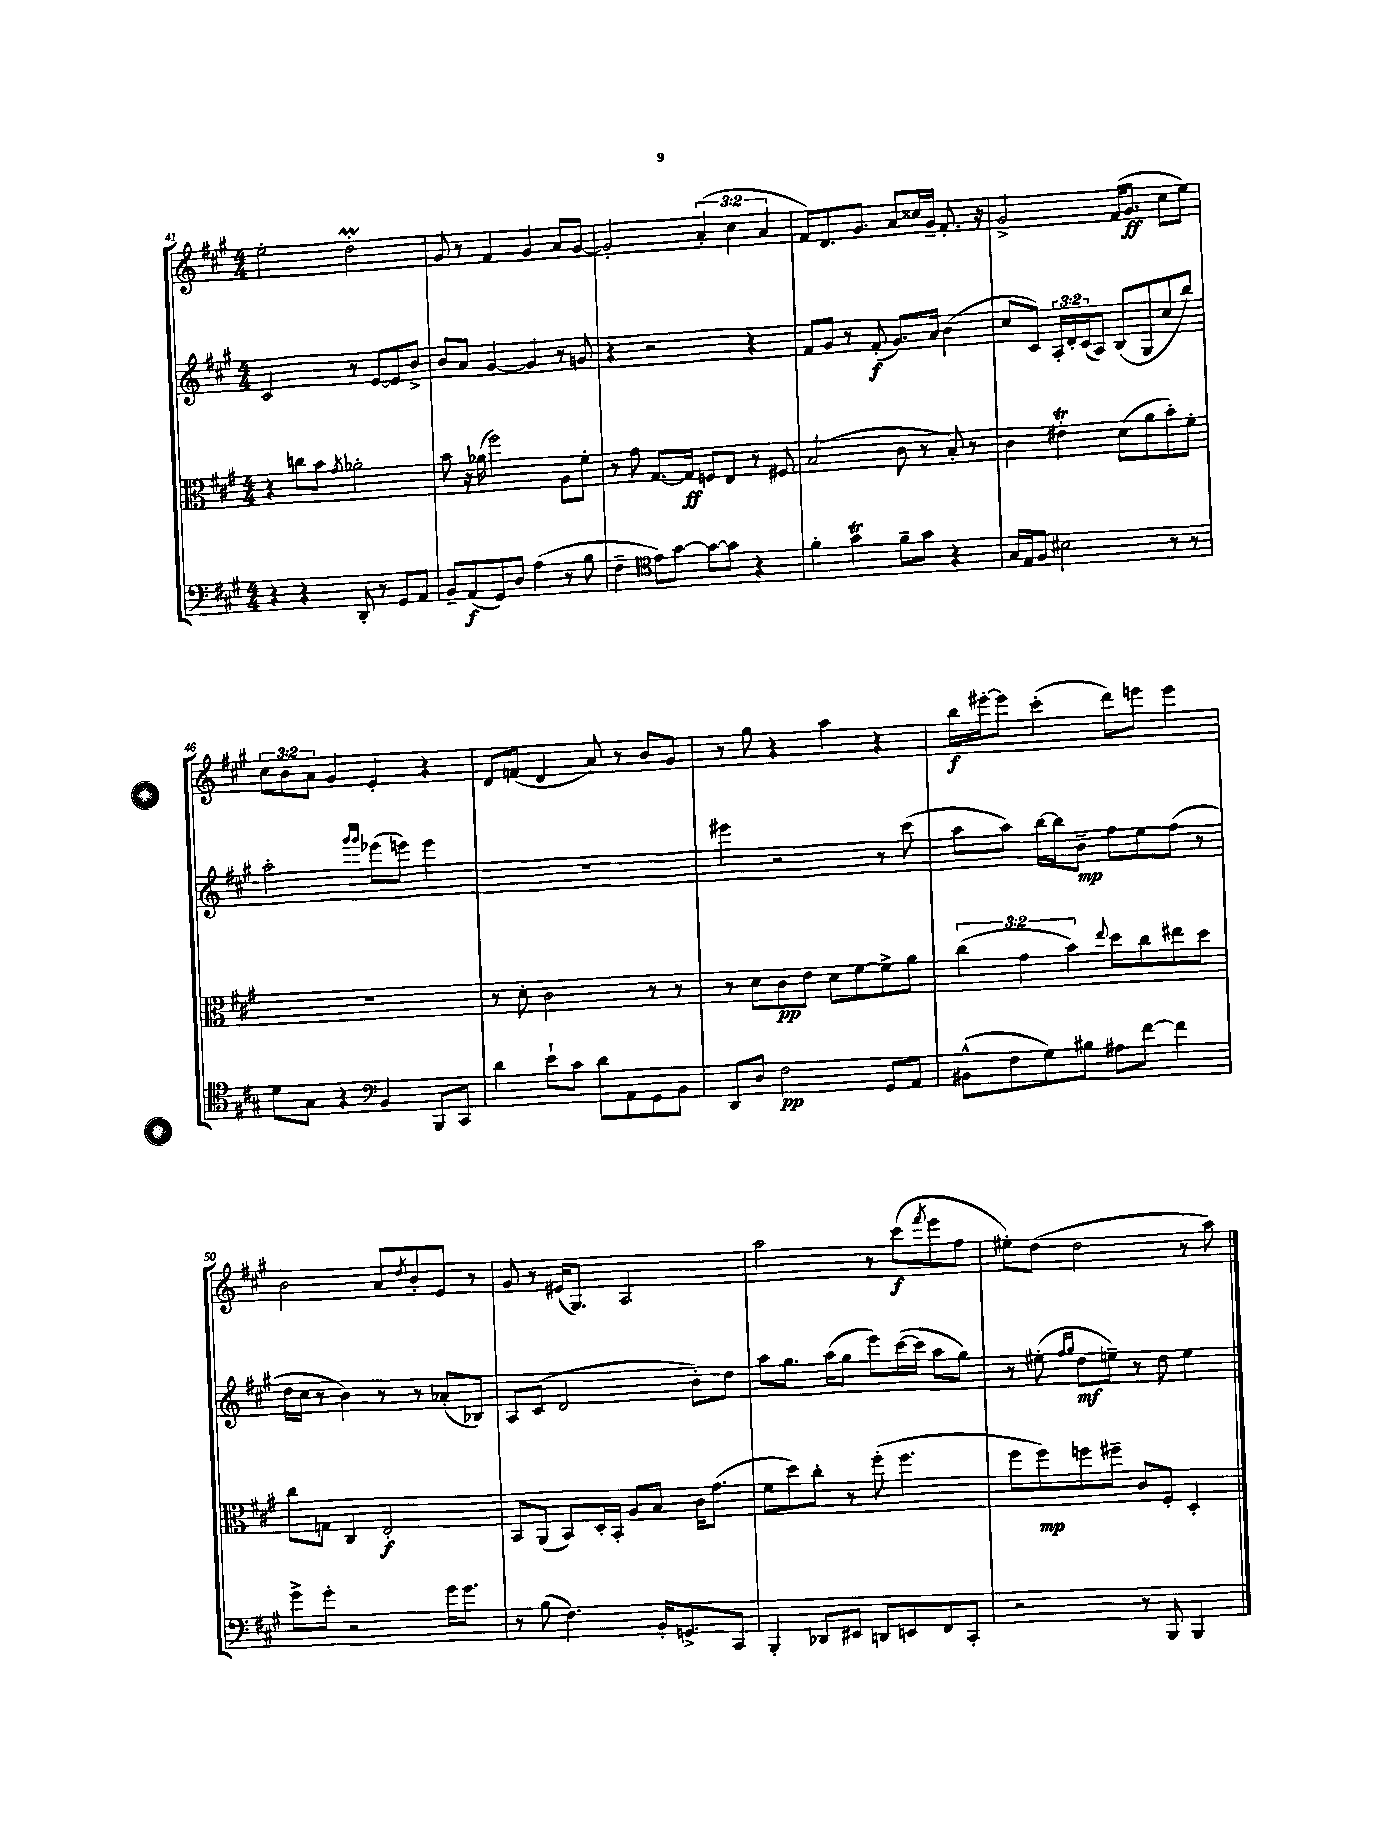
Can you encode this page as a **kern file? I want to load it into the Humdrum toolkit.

**kern	**kern	**kern	**kern
*staff4	*staff3	*staff2	*staff1
*clefF4	*clefC3	*clefG2	*clefG2
*k[f#c#g#]	*k[f#c#g#]	*k[f#c#g#]	*k[f#c#g#]
*M4/4	*M4/4	*M4/4	*M4/4
4r	4r	2c#/	2ee'\
4r	8cc\L	.	.
.	8b\J	.	.
.	8qg#/	.	.
8DD'/	2a-'\	8r	2dd'\
8r	.	[8e/L	.
8GG#/L	.	8e/]	.
8AA/J	.	8b^/J	.
=	=	=	=
8BB~/L	8b\	8b/L	8g#/
(8AA/	16r	8a/J	8r
.	(16a-\	.	.
8GG#/)	2ff#\)	[4g#/	4f#/
8D/J	.	.	.
(4A\	.	4g#/]	4g#/
8r	8A\L	8r	8a/L
8B\	8f#'\J	8g/	[8g#/J
=	=	=	=
4F#~\	8r	4r	2g#'/]
.	8g#\	.	.
*clefC4	*	*	*
8e\L)	[8.G#/L	2r	.
[8g#\J	.	.	.
.	16G#/]Jk	.	.
8g#\_L	8F/L	.	(6a'/
8g#\]J	8E/J	.	.
.	.	.	6cc#\
4r	8r	4r	.
.	.	.	6a/
.	8F#/	.	.
=	=	=	=
4f#'\	(2B/	8f#/L	8f#/L)
.	.	8g#/J	8.d/
4g#\	.	8r	.
.	.	.	8.g#/J
.	.	(8f#'/	.
8f#~\L	8c#\	8.g#/L)	8a/L
8g#\J	8r	.	16cc##/L
.	.	16a/Jk	16g#~/JJ
4r	8B'/)	(4b\	8.f#'/
.	8r	.	.
.	.	.	16r
=	=	=	=
16G#/LL	4c#\	8cc#/L	2g#^/
16E/J	.	.	.
8F#/J	.	8c#/J)	.
2B#\	4e#'\	24A'/LL	.
.	.	24d'/	.
.	.	(24c#/J	.
.	.	8A/J)	.
.	(8d\L	(8B/L	(16f#/LK
.	.	.	8.g#/J
.	8a\	8G#/	.
8r	8b'\)	8cc#/	8cc#\L
8r	8f#'\J	8bb/J)	8ee\J)
=	=	=	=
8d\L	1r	2aa'\	12cc#\L
.	.	.	12b\
8G#\J	.	.	.
.	.	.	12a\J
4r	.	.	4g#/
*clefF4	*	*	*
.	.	16qqggg#/LL	.
.	.	16qqggg#/JJ	.
4BB/	.	(8eee-\L	4e'/
.	.	8eee\J)	.
8BBB/L	.	4eee\	4r
8CC#/J	.	.	.
=	=	=	=
4d\	8r	1r	8d/L
.	8d'\	.	(8f/J
8e`\L	2c#\	.	4d/
8c#\J	.	.	.
8d\L	.	.	8a/)
8AA\	.	.	8r
8GG#\	8r	.	8b/L
8BB\J	8r	.	8g#/J
=	=	=	=
8DD/L	8r	4eee#\	8r
8D/J	8d\L	.	8gg#\
2F#\	8c#\	2r	4r
.	8e\J	.	.
.	8d\L	.	4aa\
.	[8f#\	.	.
8GG#/L	8f#^\]	8r	4r
8AA/J	8a\J	(8ccc#\	.
=	=	=	=
(8BB#^^\L	(6cc#\	8aa\L	16bb\LL
.	.	.	[16eee#'\J
8F#\	.	8aa\J)	8eee#\]J
.	6g#\	.	.
8G#\)	.	[16bb\LL	(4ccc#'\
.	.	16bb\]J	.
.	6b\)	.	.
8B#\J	.	8b~\J	.
.	8qqee/	.	.
8A#\L	8dd\L	8ff#\L	8ddd\L)
[8f#\J	8cc#\	8ee\	8eee\J
4f#\]	8ee#\	(8ff#\J	4eee\
.	8dd\J	8r	.
=	=	=	=
8g#^\L	8cc#\L	16dd\LL	2b\
.	.	16cc#\JJ	.
8g#'\J	8G\J	8r	.
2r	4C#/	4b\)	.
.	2E'/	8r	8a/L
.	.	.	8qdd/
.	.	8r	8b'/
16g#\LK	.	(8a-'/L	8e/J
8.g#\J	.	.	.
.	.	8B-/J)	8r
=	=	=	=
8r	8BB/L	8A/L	8g#/
(8B\	(8AA/J	(8c#/J	8r
4.F#\)	8BB/L)	2d/	(16e#/LK
.	.	.	8.G#/J)
.	16D'/L	.	.
.	16BB'/JJ	.	.
.	8A/L	.	2A/
16BB'/LK	8B/J	.	.
8.GG^/	.	.	.
.	16c#\LK	8b'\L)	.
.	(8.g#\J	.	.
8CC#/J	.	8dd\J	.
=	=	=	=
4BBB'/	8f#\L	8aa\L	2aa\
.	8dd\)	8.gg#\J	.
8DD-/L	8cc#'\J	.	.
.	.	(16aa\LK	.
8EE#/J	8r	8gg#\J	.
8DD/L	(8ff#'\	8eee\L)	8r
8EE/	4.ff#\	([16ccc#\L	(8ccc#\L
.	.	16ccc#\]JJ	.
.	.	.	8qfff#/
8FF#/	.	8aa\L	8eee\
8CC#'/J	.	8gg#\J)	8ff#\J
=	=	=	=
2r	8ff#\L	8r	8ee#'\L)
.	8ff#\)	(8ee#'\	(8dd\J
.	.	16qqff#/LL	.
.	.	16qqgg#/JJ	.
.	8ff\	8dd\L	2dd\
.	8ff#~\J	8ee~\J)	.
8r	8c#/L	8r	.
8BBB/	8F#'/J	8dd\	.
4BBB/	4D'/	4ee\	8r
.	.	.	8aa\)
==	==	==	==
*-	*-	*-	*-
